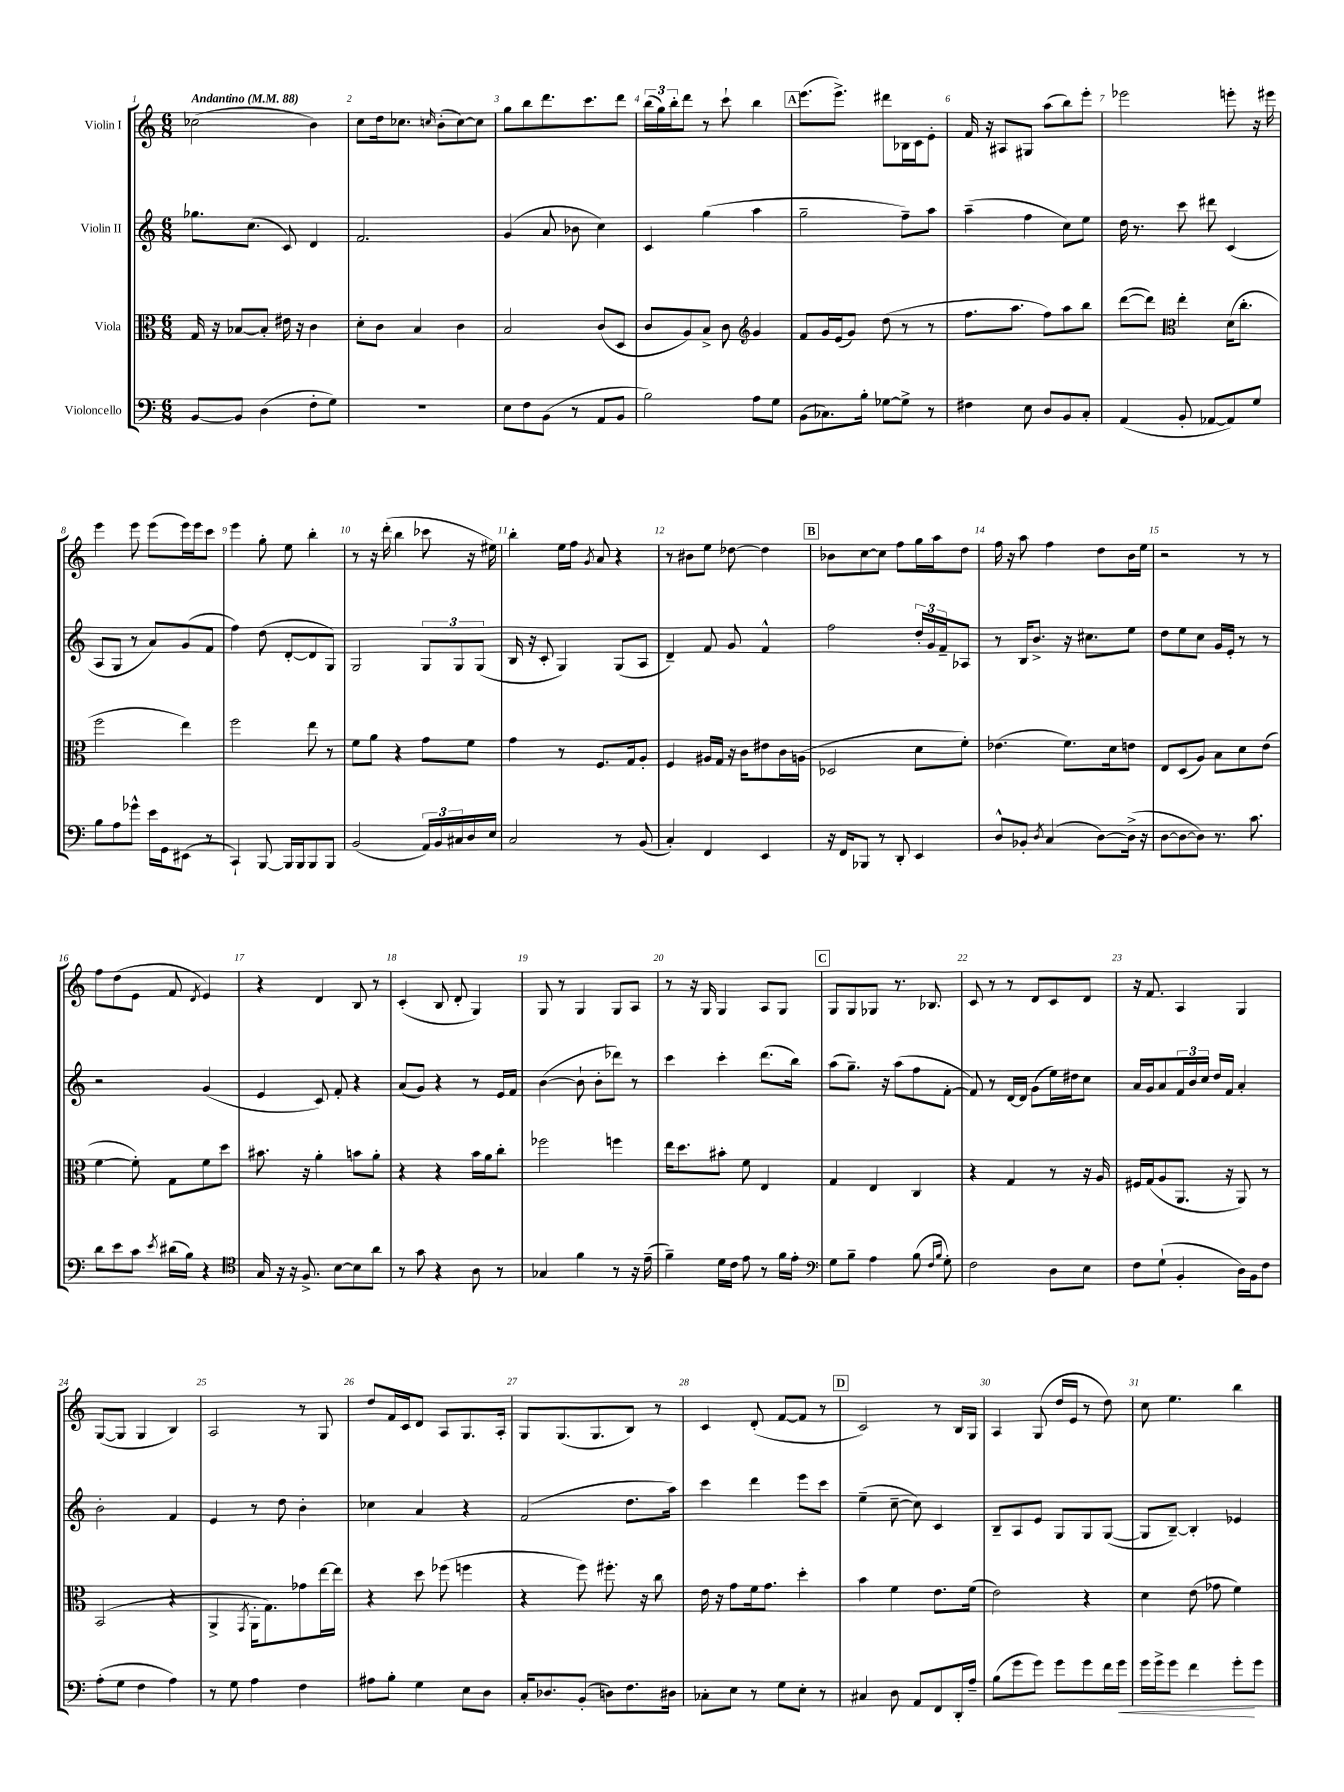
<<
\new StaffGroup <<
\new Staff = "s0" \with { instrumentName = "Violin I" } {
    \clef treble \key c \major \numericTimeSignature \time 6/8 \tempo "Andantino" 4 = 88
    ces''2( b'4) |
    c''8 d''16 ces''8. \grace { c''16 } b'8-.( c''8~) c''8 |
    g''8 b''8 d'''8. c'''8. d'''8 |
    \tuplet 3/2 { b''16( g''16) b''16-. } d'''8 r8 c'''8-! b''4 |
    \mark \markup { \box "A" } e'''8.( e'''8.->) dis'''8 bes16 c'16 e'8-. |
    f'16 r16 ais8 gis8 a''8( b''8) e'''8-. |
    ees'''2 e'''8-. r16 eis'''16 |
    e'''4 e'''8 e'''8( e'''16) e'''16 c'''8 |
    e'''4 g''8-. e''8 b''4-. |
    r8 r16 d'''16-.( b''4 ces'''8 r16 eis''16) |
    b''4-. e''16 f''16 \acciaccatura { g'8 } a'8 r4 |
    r8 bis'8 e''8 des''8~ des''4 |
    \mark \markup { \box "B" } bes'8 c''8~ c''8 f''8 g''16 a''16 d''8 |
    f''16 r16 a''8 f''4 d''8 b'16 e''16 |
    r2 r8 r8 |
    f''8 d''8( e'8 f'8 \acciaccatura { d'8 } e'4) |
    r4 d'4 b8 r8 |
    c'4-.( b8 d'8-. g4) |
    g8 r8 g4 g8 a8 |
    r8 r16 g16 g4 a8 g8 |
    \mark \markup { \box "C" } g8 g8 ges8 r8. bes8. |
    c'8 r8 r8 d'8 c'8 d'8 |
    r16 f'8. a4 g4 |
    g8~( g8 g4 b4) |
    a2 r8 g8 |
    d''8 f'16 c'16 d'8 a8 g8. a16-. |
    g8 g8.( g8. b8) r8 |
    c'4 d'8-.( f'8~ f'8 r8 |
    \mark \markup { \box "D" } c'2) r8 b16 g16 |
    a4 g8( d''16 e'16 r8 d''8) |
    c''8 e''4. b''4 \bar "|." |
}
\new Staff = "s1" \with { instrumentName = "Violin II" } {
    \clef treble \key c \major \numericTimeSignature \time 6/8
    ges''8. c''8.( c'8) d'4 |
    f'2. |
    g'4( a'8 bes'8 c''4) |
    c'4 g''4( a''4 |
    \mark \markup { \box "A" } g''2-- f''8--) a''8 |
    a''4--( f''4 c''8) e''8 |
    d''16 r8. c'''8 dis'''8 c'4( |
    a8 g8 r8 a'8) g'8( f'8 |
    f''4) d''8( d'8~-. d'8 g8) |
    g2 \tuplet 3/2 { g8 g8 g8( } |
    b16 r16 c'8-. g4) g8( a8 |
    d'4--) f'8 g'8 f'4-^ |
    \mark \markup { \box "B" } f''2 \tuplet 3/2 { d''16-. g'16 f'16-- } aes8 |
    r8 b16 b'8.-> r16 cis''8. e''8 |
    d''8 e''8 c''8 g'16 e'16-. r8 r8 |
    r2 g'4( |
    e'4 c'8) f'8-. r4 |
    a'8( g'8) r4 r8 e'16 f'16 |
    b'4~( b'8-! b'8-. des'''8) r8 |
    c'''4 c'''4-. d'''8.( b''16) |
    \mark \markup { \box "C" } a''8( g''8.--) r16 a''8( f''8 f'8~-. |
    f'8) r8 d'16~ d'16 g'8( e''16) dis''16 c''8 |
    a'16 g'16 a'8 \tuplet 3/2 { f'16 b'16 c''16 } d''16 f'16 a'4-. |
    b'2-. f'4 |
    e'4 r8 d''8 b'4-. |
    ces''4 a'4 r4 |
    f'2( d''8. a''16) |
    c'''4 d'''4 e'''8 c'''8 |
    \mark \markup { \box "D" } e''4--( c''8~-- c''8) c'4 |
    b8-- a8 e'8 g8 g8 g8~( |
    g8 b8~--) b4-. ees'4 \bar "|." |
}
\new Staff = "s2" \with { instrumentName = "Viola" } {
    \clef alto \key c \major \numericTimeSignature \time 6/8
    g16 r16 bes8~ bes8-. eis'16 r16 c'4 |
    d'8-. c'8 b4 c'4 |
    b2 c'8( d8 |
    c'8 a8) b8-> c'8 \clef treble g'4 |
    \mark \markup { \box "A" } f'8 g'16 e'16( g'8) d''8( r8 r8 |
    f''8. a''8. f''8) a''8 b''8 |
    d'''8~( d'''8) \clef alto e''4-. d'16( c''8.-. |
    f''2 e''4) |
    f''2 e''8 r8 |
    f'8 a'8 r4 g'8 f'8 |
    g'4 r8 f8. g16 a8-. |
    f4 ais16 g16 r16 c'16 eis'8 c'16 a16( |
    \mark \markup { \box "B" } des2 d'8 f'8-.) |
    ees'4.( f'8.) d'16 e'8 |
    e8 d8( a8) b8 d'8 e'8( |
    f'4~ f'8-.) g8 f'8 d''8 |
    bis'8. r16 a'4-. b'8 a'8-. |
    r4 r4 b'16 a'16 c''8-. |
    fes''2 f''4 |
    e''16 d''8. bis'8-. f'8 e4 |
    \mark \markup { \box "C" } g4 e4 c4 |
    r4 g4 r8 r16 a16 |
    fis16 g16( a8 a,8. r16 a,8) r8 |
    b,2( r4 |
    a,4-> \acciaccatura { g,8 } a,16-. g8.) ges'8 e''16~ e''16 |
    r4 d''8 fes''8( f''4 |
    r4 f''8) fis''8.-. r16 c''8 |
    e'16 r16 g'8 f'16 g'8. d''4-. |
    \mark \markup { \box "D" } b'4 f'4 e'8. f'16( |
    e'2) r4 |
    d'4 e'8( ges'8 f'4) \bar "|." |
}
\new Staff = "s3" \with { instrumentName = "Violoncello" } {
    \clef bass \key c \major \numericTimeSignature \time 6/8
    b,8~ b,8 d4( f8-. g8) |
    R2. |
    e8 f8 b,8( r8 a,8 b,8 |
    b2) a8 g8 |
    \mark \markup { \box "A" } b,8( ces8.) b16-. ges8~ ges8-> r8 |
    fis4 e8 d8 b,8 c8-. |
    a,4( b,8-. aes,8~ aes,8) g8 |
    b8 a8 ges'8-^ e'16 g,16 eis,8( r8 |
    c,4-!) b,,8~ b,,16 b,,16 b,,8 b,,8 |
    b,2( \tuplet 3/2 { a,16) b,16 cis16 } d16 e16 |
    c2 r8 b,8( |
    c4-.) f,4 e,4 |
    \mark \markup { \box "B" } r16 f,16 bes,,8 r8 d,8-. e,4 |
    d8-^ bes,8-. \acciaccatura { d8 } c4( d8~) d16->( r16 |
    d8~ d8~ d8) r8. c'8. |
    d'8 e'8 c'8 \acciaccatura { e'8 } dis'16( b16) r4 |
    \clef tenor g16 r16 r16 f8.-> b8~ b8 a'8 |
    r8 g'8 r4 a8 r8 |
    ges4 f'4 r8 r16 e'16--( |
    f'4--) d'16 c'16 e'8 r8 f'16 e'16-. |
    \mark \markup { \box "C" } \clef bass g8 b8-- a4 b8( \grace { f16 b16 } g8-.) |
    f2 d8 e8 |
    f8 g8-!( b,4-. d16) b,16 f8 |
    a8-.( g8 f4 a4) |
    r8 g8 a4 f4 |
    ais8 b8-. g4 e8 d8 |
    c16-. des8. b,8-.( d8) f8. dis16 |
    ces8-. e8 r8 g8 e8-. r8 |
    \mark \markup { \box "D" } cis4 d8 a,8 f,8 d,16-. a16-- |
    b8( g'8 g'8) g'8 g'8 f'16 g'16\< |
    g'16 g'16-> g'8 f'4 g'8-.\! g'8 \bar "|." |
}
>>
>>
\layout { \context { \Score \override BarNumber.break-visibility = ##(#f #t #t) barNumberVisibility = #all-bar-numbers-visible } }
